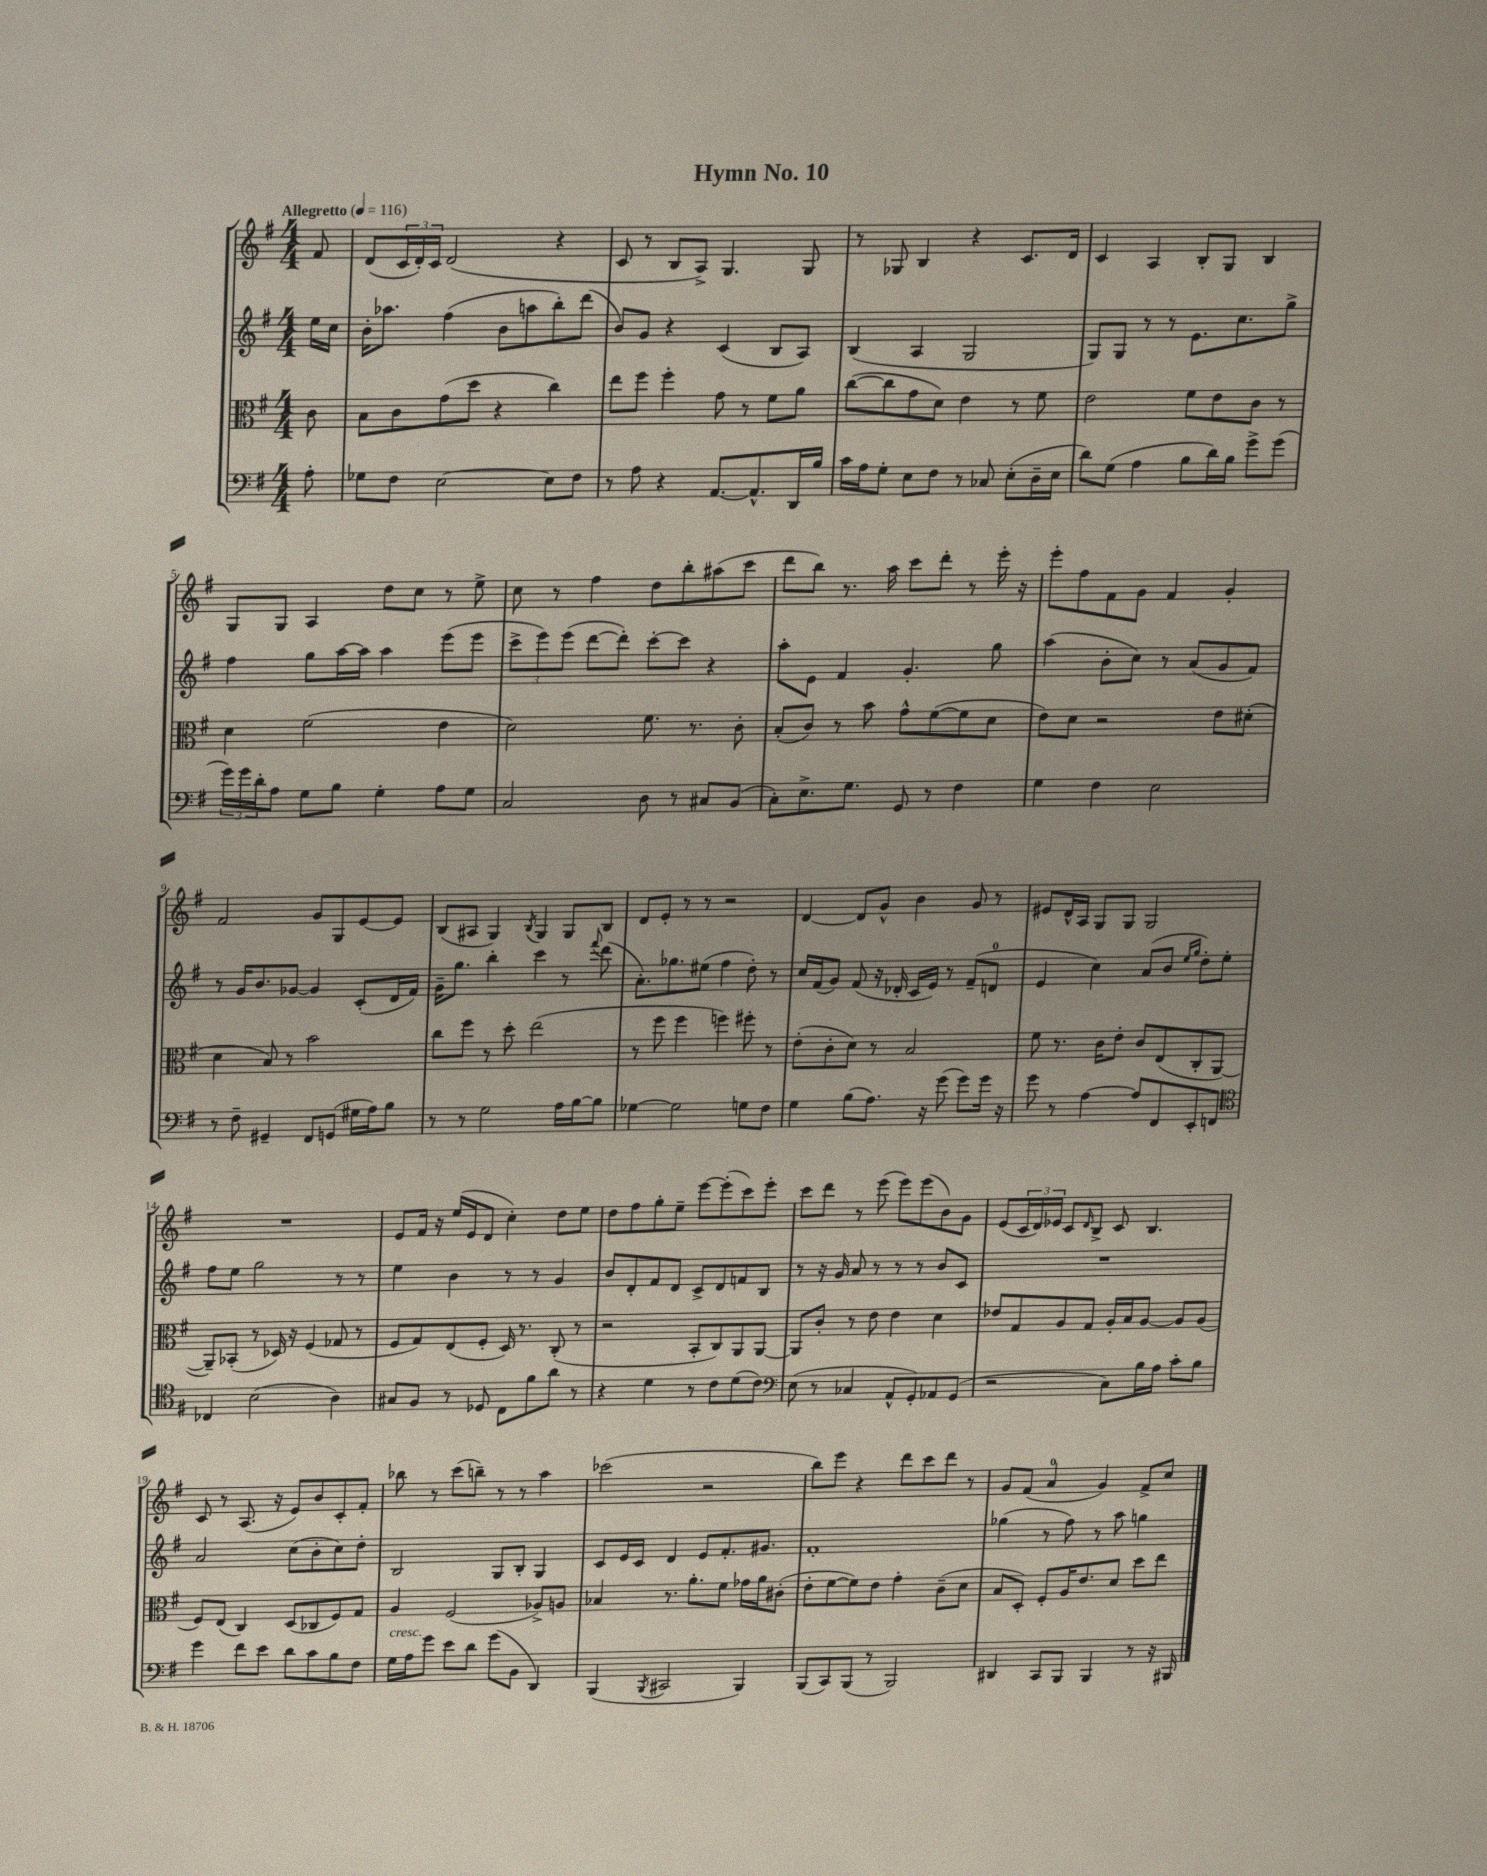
\header { title = "Hymn No. 10" }
<<
\new StaffGroup <<
\new Staff = "s0" {
    \clef treble \key g \major \numericTimeSignature \time 4/4 \partial 8 \tempo "Allegretto" 4 = 116
    fis'8 |
    d'8( \tuplet 3/2 { c'16 d'16-.) c'16 } d'2( r4 |
    c'8 r8 b8 a8->) g4. g8 |
    r8 ges8 b4 r4 c'8. d'16 |
    c'4 a4 b8-. g8 b4 |
    g8 g8 a4 d''8 c''8 r8 e''8-> |
    c''8 r8 fis''4 d''8 b''8-. ais''8( c'''8 |
    d'''8 b''8) r8. a''16 c'''8 d'''8-. r8 e'''16-. r16 |
    e'''8-. fis''8 fis'8 g'8 fis'4 g'4-. |
    fis'2 g'8 g8 e'8~ e'8 |
    b8( ais8 g4) \acciaccatura { b8 } g4 g8 b8 |
    d'8 e'8-. r8 r8 r2 |
    d'4~ d'8 g'8-^ b'4 g'8 r8 |
    eis'8 d'16-^ a16 g8 g8 g2 |
    R1 |
    e'8 fis'16 r16 e''16( e'16 d'8 c''4-.) d''8 e''8 |
    d''8 fis''8 g''8-. e''8-- e'''8~ e'''8-.( c'''8) e'''8-. |
    c'''8 d'''8 r8 e'''8( e'''8) e'''8( b'8) g'8 |
    e'8( \tuplet 3/2 { c'16 d'16) ees'16 } c'8 \grace { d'16 } b8-> c'8 b4. |
    c'8 r8 a8.( r16 e'8) b'8 c'8-. fis'8-. |
    bes''8 r8 c'''8( b''8--) r8 r8 a''4 |
    ces'''2( r2 |
    b''8) e'''8 r4 d'''8 c'''8 d'''8 r8 |
    g'8 fis'8( a'4-0 g'4) fis'8-> c''8 \bar "|." |
}
\new Staff = "s1" {
    \clef treble \key g \major \numericTimeSignature \time 4/4 \partial 8
    e''16 c''16 |
    b'16-. aes''8. fis''4( b'8 a''8 b''8-.) d'''8( |
    b'8) g'8 r4 c'4( b8 a8) |
    b4( a4 g2 |
    g8) g8 r8 r8 e'8. c''8. g''8-> |
    fis''4 g''8 a''16~ a''16 a''4 e'''8( e'''8 |
    \tuplet 3/2 { c'''8-> e'''8) e'''8( } d'''8~ d'''8-.) c'''8~-. c'''8 r4 |
    a''8-. e'8 fis'4 g'4.-. g''8 |
    a''4( b'8-. c''8) r8 a'8( g'8 fis'8) |
    r8 g'16 b'8. ges'8~ ges'4 c'8-.( d'16 fis'16) |
    g'16-- g''8. b''4-. c'''4 r8 \appoggiatura { fis'''8 } d'''8( |
    a'8.-.) ges''8. eis''8( fis''4 d''8-.) r8 |
    c''16 fis'16( g'8) fis'8( r16 des'16-. c'16 e'16) r8 fis'8--( d'8-0 |
    e'4 c''4) a'8( b'8 \grace { e''16 g''16 } d''8-.) e''8-. |
    fis''8 e''8 g''2 r8 r8 |
    e''4 b'4 r8 r8 g'4 |
    b'8 d'8-. fis'8 d'8 c'8-> d'8 f'8 b8 |
    r8 r16 g'16 a'8 r8 r8 r8 b'8 c'8 |
    R1 |
    a'2 c''8( b'8-. c''8) d''8-. |
    b2 g8 b8-. g4 |
    c'8 e'16 c'16 d'4 e'8 fis'8.-. gis'8. |
    fis'1-. |
    ges''4( r8 fis''8) r8 a''8 g''4 \bar "|." |
}
\new Staff = "s2" {
    \clef alto \key g \major \numericTimeSignature \time 4/4 \partial 8
    c'8 |
    b8 c'8 g'8( d''8 r4 c''4) |
    e''8 fis''8 fis''4-. g'8 r8 fis'8 a'8 |
    c''8~( c''8 g'8 d'8) e'4 r8 fis'8 |
    e'2 fis'8 e'8 c'8 r8 |
    d'4 fis'2( e'4 |
    d'2) fis'8. r8. c'8-. |
    b8-.( c'8) r8 b'8 g'8-^ fis'8~( fis'8 d'8 |
    e'8) d'8 r2 e'8 dis'8-.( |
    d'4 b8) r8 b'2 |
    c''8 fis''8 r8 d''8-. e''2( |
    r8 fis''8 fis''4 f''4) fis''8-. r8 |
    e'8-.( c'8-. d'8) r8 b2 |
    fis'8 r8. c'16 e'8-. c'8 e8( c8-. a,8~ |
    a,8--) bes,8-.( r8 des16) r16 fis4( ges8 r8 |
    fis8 g8) e8( fis8-. d16) r8. c8-.( r8 |
    r2 b,8-. c8) a,8 a,8~ |
    a,8 c'8-. r8 e'8 e'4 d'4 |
    ees'8 g8 a8 g8 a16-. b16 a8~ a8 a8( |
    fis8) e8( c4) d8( ces8 fis8) g8 |
    a4 fis2( aes8->) a8 |
    bes4 r8. a'8.-. fis'8 ges'16 a'16 cis'8-.( |
    e'8-. fis'8~ fis'8) e'8 g'4-. c'8--( d'8 |
    b8 d8-.) fis8-. a16 e'8. d'8 d''8 e''8 \bar "|." |
}
\new Staff = "s3" {
    \clef bass \key g \major \numericTimeSignature \time 4/4 \partial 8
    a8-. |
    ges8 fis8 e2~ e8 fis8 |
    r8 a8 r4 a,8.~ a,8.-^ d,16 b16 |
    c'16 a16 g8-. e8 fis8 r8 ces8 e8-.( d16-- e16 |
    d'8) g8( a4 b8 d'16) b16 g'8-> g'8( |
    \tuplet 3/2 { g'16) g'16 d'16-. } a8 g8 b8 g4-. a8 g8 |
    c2 d8 r8 cis8 b,8( |
    c8-.) e8.-> g8. g,8 r8 fis4 |
    g4 fis4 e2 |
    r8 fis8-- gis,4-- fis,8 g,8( gis16 a16) b8 |
    r8 r8 g2 a16 b16~ b8 |
    ges4~ ges2 g8 fis8 |
    g4 b8( a8.) r16 g'8( g'8) g'16 r16 |
    g'8 r8 a4~ a8 fis,8 e,8-. f,8 |
    \clef tenor ces4 b2( a4) |
    gis8 fis8 r8 des8 c8 fis'8 a'8 r8 |
    r4 d'4 r8 c'8 d'8( c'8) |
    \clef bass e8( r8 ces4 a,8-^ g,8-.) aes,8 g,8( |
    r2 c8) b16 a16 c'8-. b8 |
    g'4 fis'8 e'8 d'8 c'8 b8 fis8 |
    g16^\markup { \italic "cresc." } a16 g'8 e'8 d'8 g'8( b,8 d,4) |
    b,,4( \acciaccatura { b,,8 } cis,2 b,,4) |
    b,,8( c,8) b,,8( r8 b,,2) |
    dis,4 c,8 b,,8 b,,4 r8 r16 bis,,16 \bar "|." |
}
>>
>>
